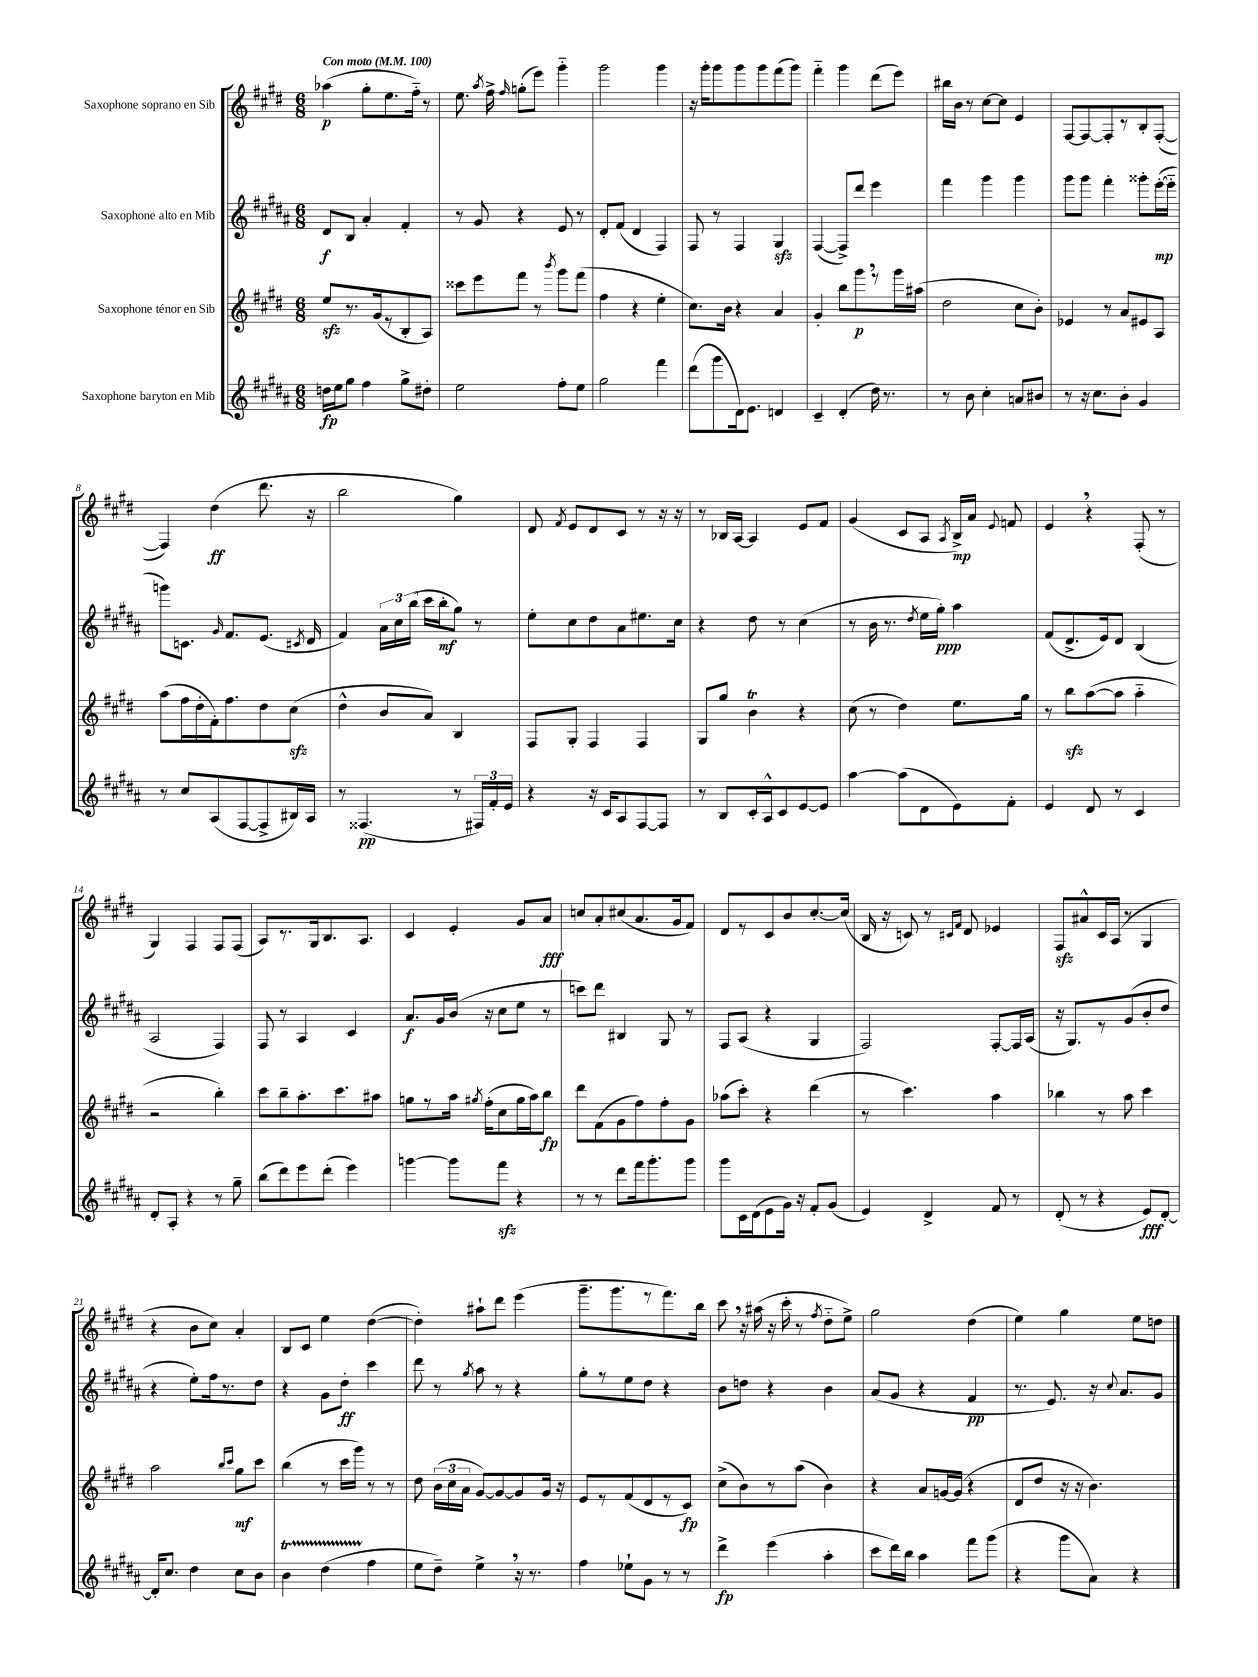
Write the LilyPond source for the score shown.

<<
\new StaffGroup <<
\new Staff = "s0" \with { instrumentName = "Saxophone soprano en Sib" } {
    \clef treble \key e \major \numericTimeSignature \time 6/8 \tempo "Con moto" 4 = 100
    \autoBeamOff aes''4\p( gis''8[-. e''8. fis''16]-_) r8 |
    e''8. \acciaccatura { a''8 } fis''16-> \grace { fis''16 } g''8[-.( e'''8]) gis'''4-_ |
    gis'''2 gis'''4 |
    r16 gis'''16[-. gis'''8 gis'''8 gis'''8 fis'''8( gis'''8]) |
    fis'''4-_ gis'''4 dis'''8[( e'''8]) |
    bis''16[ b'16] r8 cis''8[~ cis''8] e'4 |
    fis8[~ fis8~ fis8-. r8 b8-. fis8]~-.( |
    fis4) dis''4\ff( dis'''8. r16 |
    b''2 gis''4) |
    dis'8 \acciaccatura { fis'8 } e'8[ dis'8 cis'8] r8 r16 r16 |
    r8 bes16[ a16]~ a4 e'8[ fis'8] |
    gis'4( cis'8[ a8] \acciaccatura { a8 } b16[->\mp) a'16] \appoggiatura { e'8 } f'8 |
    e'4 \breathe r4 fis8-.( r8 |
    gis4) fis4 fis8[ fis8]( |
    a8[) r8. gis16 b8. a8.] |
    cis'4 e'4-. gis'8[ a'8]\fff |
    c''8[ a'8-. cis''8( a'8. gis'16 fis'8]) |
    dis'8[ r8 cis'8 b'8 cis''8.~-. cis''16]( |
    b16 r16 c'8) r8 \grace { cis'16[ fis'16] } dis'8 ees'4 |
    fis8[\sfz ais'8-^ cis'16 a16]( r8 gis4 |
    r4 b'8[ cis''8]) a'4-. |
    b8[ cis'8] e''4 dis''4~( |
    dis''4-.) ais''8[-! dis'''8] e'''4( |
    gis'''8.[-- gis'''8. r8 fis'''8.) b''16] |
    cis'''8 \breathe r16 ais''16( r16 cis'''16-. r8 \acciaccatura { fis''8 } dis''8[-_ e''8]->) |
    gis''2 dis''4( |
    e''4) gis''4 e''8[ d''8] \bar "|." |
}
\new Staff = "s1" \with { instrumentName = "Saxophone alto en Mib" } {
    \clef treble \key b \major \numericTimeSignature \time 6/8
    \autoBeamOff dis'8[\f b8] ais'4-. fis'4-. |
    r8 gis'8 r4 e'8 r8 |
    dis'8[-. fis'8]( dis'4 fis4) |
    fis8 r8 fis4 gis4\sfz |
    fis4~( fis8[->) dis'''8] e'''4 |
    fis'''4 gis'''4 gis'''4 |
    gis'''8[ gis'''8] fis'''4-. gisis'''8[-. e'''16~-.\mp( e'''16]-_ |
    g'''8[) c'8.] \grace { gis'16 } fis'8.[ e'8.]( \acciaccatura { cis'8 } dis'16 |
    fis'4) \tuplet 3/2 { ais'16[ cis''16 b''16]( } cis'''16[ b''16-.\mf gis''8]) r8 |
    e''8[-. cis''8 dis''8 ais'8 eis''8. cis''16] |
    r4 dis''8 r8 cis''4( |
    r8 b'16 r8. \acciaccatura { dis''8 } e''16[ gis''16]-.\ppp) ais''4 |
    fis'8[( dis'8.-> e'16) dis'8] b4( |
    ais2 fis4) |
    fis8 r8 ais4 cis'4 |
    ais'8.[\f gis'16 b'16]( r16 cis''8[ e''8] r8 |
    c'''8[) dis'''8] bis4 gis8 r8 |
    fis8[ ais8]( r4 gis4 |
    fis2) fis8[~-. fis16 ais16]( |
    r16 gis8.[) r8 gis'8( b'8-. dis''8] |
    r4 e''8[-.) fis''16 r8. dis''8] |
    r4 gis'8[ dis''8]-.\ff cis'''4 |
    dis'''8 r8 \acciaccatura { gis''8 } ais''8 r8 r4 |
    gis''8[-. r8 e''8 dis''8] r4 |
    b'8[ d''8] r4 b'4 |
    ais'8[( gis'8] r4 fis'4\pp |
    r8. e'8.) r16 \appoggiatura { cis''8 } ais'8.[ gis'8] \bar "|." |
}
\new Staff = "s2" \with { instrumentName = "Saxophone ténor en Sib" } {
    \clef treble \key e \major \numericTimeSignature \time 6/8
    \autoBeamOff e''8[\sfz r8. gis'16( r8 b8-. a8]) |
    cisis'''8[ e'''8 fis'''8] r8 \acciaccatura { b'''8 } gis'''8[ fis'''8]( |
    fis''4 r4 e''4-. |
    cis''8.[) b'16] r4 a'4 |
    gis'4-. b''8[ gis'''8\p \breathe r8 gis'''16 ais''16]( |
    dis''2 cis''8[ b'8]-.) |
    ees'4 r8 a'8[ eis'8 a8] |
    a''8[( fis''16 dis''16-. fis'16-.) fis''8. dis''8 cis''8]\sfz( |
    dis''4-^ b'8[ a'8]) b4 |
    fis8[ gis8]-. fis4 fis4 |
    gis8[ gis''8] b'4\trill r4 |
    cis''8( r8 dis''4) e''8.[ gis''16] |
    r8 b''8[\sfz a''8~( a''8] a''4-_ |
    r2 b''4-.) |
    cis'''8[ b''8-- a''8.-. cis'''8. ais''8] |
    g''8[ r8 a''16] \acciaccatura { gis''8 } fis''16[-.( cis''8 gis''16 a''16) b''8]\fp |
    dis'''8[ fis'8( gis'8 fis''8) fis''8-. gis'8] |
    aes''8[( cis'''8]-.) r4 dis'''4( |
    r8 cis'''4.) a''4 |
    bes''4 r8 a''8 cis'''4 |
    a''2 \grace { b''16[ cis'''16] } gis''8[\mf cis'''8] |
    b''4( r8 cis'''16[ gis'''16]) r8 r8 |
    dis''8 \tuplet 3/2 { b'16[( cis''16 a'16] } gis'8[~) gis'8~ gis'8 gis'16] r16 |
    e'8[ r8 fis'8( dis'8 r8 cis'8]\fp) |
    cis''8[->( b'8) r8 a''8]( b'4) |
    r4 a'8[ g'16~ g'16]( r4 |
    dis'8[ dis''8] r16 r16 b'4.) \bar "|." |
}
\new Staff = "s3" \with { instrumentName = "Saxophone baryton en Mib" } {
    \clef treble \key b \major \numericTimeSignature \time 6/8
    \autoBeamOff d''16[\fp e''16 gis''8] fis''4 gis''8[-> dis''8]-. |
    e''2 fis''8[-. e''8] |
    gis''2 fis'''4 |
    dis'''8[( gis'''8 dis'16) e'8.] d'4 |
    cis'4-- dis'4-.( dis''16) r8. |
    r8 b'8 cis''4-. a'8[ bis'8] |
    r8 r16 cis''8.[ b'8]-. gis'4 |
    r8 cis''8[ ais8( fis8~ fis8-> bis16) ais16] |
    r8 fisis4.\pp( r8 \tuplet 3/2 { fis16[) fis'16-. e'16] } |
    r4 r16 cis'16[ ais8 fis8~ fis8] |
    r8 b8[ cis'16-. ais16-^ cis'8 e'8~ e'8] |
    ais''4~ ais''8[( dis'8 e'8) fis'8]-. |
    e'4 dis'8 r8 cis'4 |
    dis'8[-. ais8]-. r4 r8 gis''8-- |
    b''8[( dis'''8) e'''8 dis'''8]-.( e'''4) |
    g'''4~ g'''8[ fis'''8]\sfz r4 |
    r8 r8 dis'''8[ fis'''16 gis'''8.-. gis'''8] |
    gis'''8[ cis'16 dis'16( e'8 gis'16]) r16 fis'8[-. gis'8]( |
    e'4) dis'4-> fis'8 r8 |
    dis'8-.( r8 r4 e'8[\fff) dis'8]~-. |
    dis'16[-. cis''8.] dis''4 cis''8[ b'8] |
    b'4\startTrillSpan dis''4( fis''4\stopTrillSpan |
    e''8[ dis''8]--) e''4-> \breathe r16 r8. |
    fis''4 ees''8[-! gis'8] r8 r8 |
    dis'''4->\fp e'''4( ais''4-. |
    cis'''8[ dis'''16) b''16] ais''4 fis'''8[ gis'''8]( |
    r4 gis'''8[ ais'8]) r4 \bar "|." |
}
>>
>>
